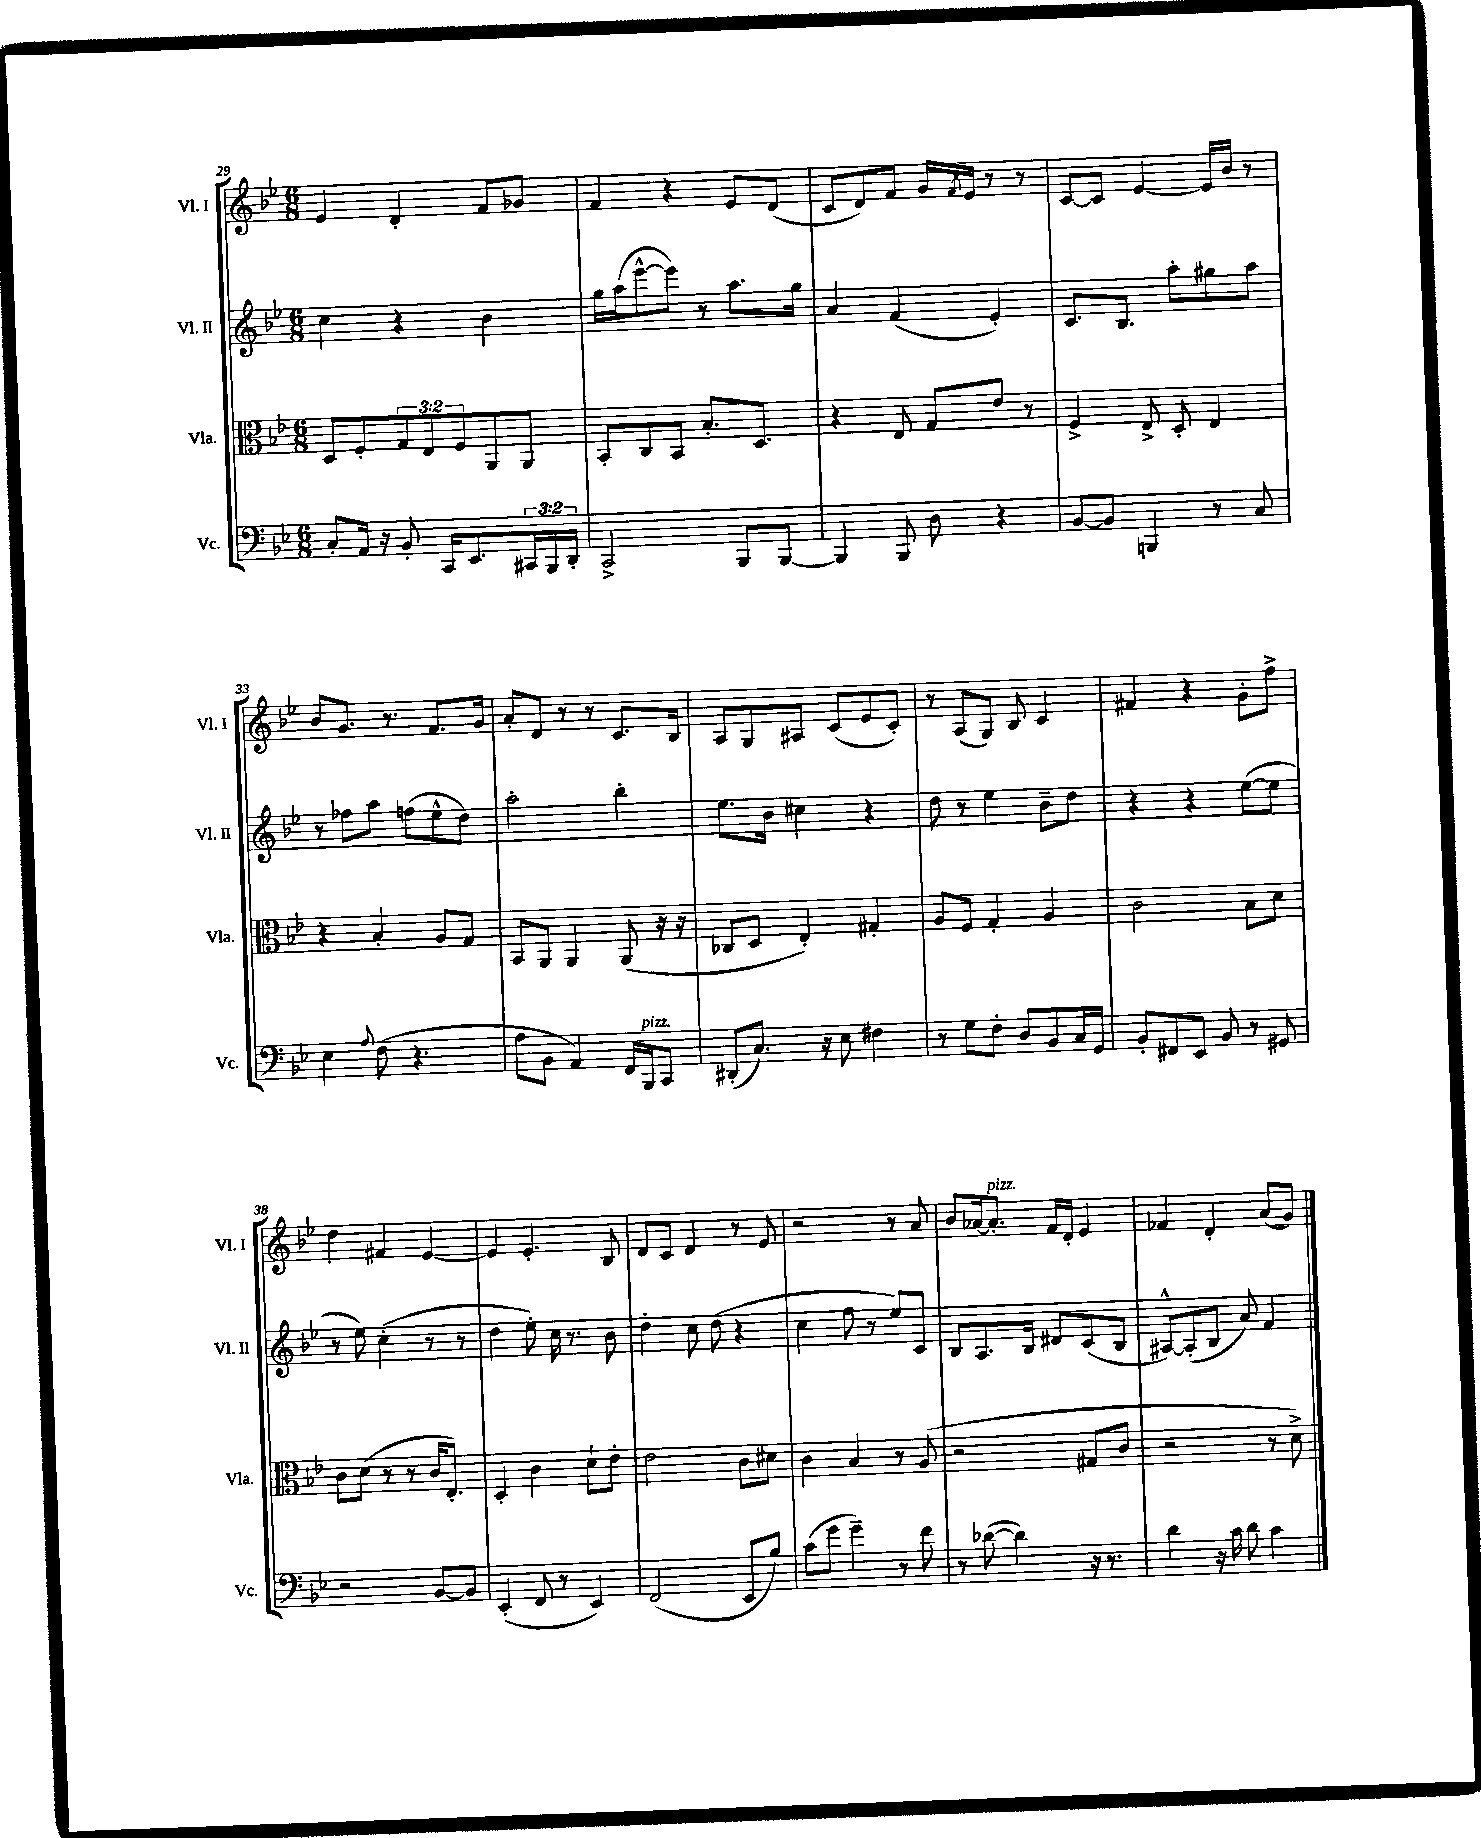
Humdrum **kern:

**kern	**kern	**kern	**kern
*staff4	*staff3	*staff2	*staff1
*clefF4	*clefC3	*clefG2	*clefG2
*k[b-e-]	*k[b-e-]	*k[b-e-]	*k[b-e-]
*M6/8	*M6/8	*M6/8	*M6/8
8C'	8D	4cc	4e-
16AA	8F'	.	.
16r	.	.	.
8BB-'	12G	4r	4d'
.	12E-	.	.
16CC	.	.	.
.	12F	.	.
8.EE-	.	.	.
.	8AA	4b-	8f
24CC#	8AA	.	8g-
24BBB-	.	.	.
24DD'	.	.	.
=	=	=	=
2CC^	8BB-'	16gg	4f
.	.	(16aa	.
.	8C	[8eee-^^	.
.	8BB-	8eee-])	4r
.	8.B-'	8r	.
8BBB-	.	8.aa	8e-
.	8.D	.	.
[8BBB-	.	.	(8d
.	.	16gg	.
=	=	=	=
4BBB-]	4r	4a	8c
.	.	.	8d)
8BBB-	8E-	(4f	8f
8D	8G	.	16g
.	.	.	8qf
.	.	.	16e-
4r	8e-	4e-')	8r
.	8r	.	8r
=	=	=	=
[8BB-	4F^	8.c	[8c
8BB-]	.	.	8c]
.	.	8.B-	.
4BBB	8E-^	.	[4e-
.	8D'	8aa'	.
8r	4E-	8gg#	16e-]
.	.	.	16b-
8C	.	8aa	8r
=	=	=	=
4E-	4r	8r	8b-
.	.	8ff-	8.g
8qqA	.	.	.
(8F	4B-'	8aa	.
.	.	.	8.r
4.r	.	(8ff	.
.	8A	8ee-^^	8.f
.	8G	8dd)	.
.	.	.	16g
=	=	=	=
8A	8BB-	2aa'	8a'
8BB-	8AA	.	8d
4AA)	4AA	.	8r
.	.	.	8r
16FF	(8AA	4bb-'	8.c
16BBB-	.	.	.
8CC	16r	.	.
.	16r	.	16B-
=	=	=	=
(8DD#'	8C-	8.ee-	8A
8.C)	8D	.	8G
.	.	16b-	.
.	4E-')	4cc#	8A#
16r	.	.	.
8E-	.	.	(8c
4F#	4G#'	4r	8e-
.	.	.	8c')
=	=	=	=
8r	8A	8dd	8r
8G	8F	8r	(8A
8F'	4G'	4ee-	8G)
8D	.	.	8B-
8BB-	4A	8b-~	4c
16C	.	8dd	.
16GG	.	.	.
=	=	=	=
8BB-'	2c	4r	4f#
8FF#	.	.	.
8EE-	.	4r	4r
8BB-	.	.	.
8r	8B-	([8ee-	8g'
8GG#	8d	8ee-]	8ff^
=	=	=	=
2r	8c	8r	4dd
.	(8d	8ee-)	.
.	8r	(4cc'	4f#
.	8r	.	.
[8BB-	16c	8r	[4e-
.	8.E-')	.	.
8BB-]	.	8r	.
=	=	=	=
(4EE-'	4D'	4dd	4e-]
8FF	4c	8ee-')	4.e-'
8r	.	16cc	.
.	.	8.r	.
4EE-)	8d`	.	.
.	8e-'	8b-	8B-
=	=	=	=
(2FF	2e-	4dd'	8d
.	.	.	8c
.	.	8cc	4d
.	.	(8dd	.
8EE-	8c	4r	8r
8B-)	8d#	.	8e-
=	=	=	=
(8c	4c	4cc	2r
8g	.	.	.
4g~)	4B-	8ff	.
.	.	8r	.
8r	8r	8ee-)	8r
8f	(8A	8c	8a
=	=	=	=
8r	2r	8B-	8b-
([8d-	.	8.A	[16a-
.	.	.	8.a-']
4d-])	.	.	.
.	.	16B-	.
.	.	8d#	16f
.	.	.	16d'
16r	8G#	(8c	4e-
8.r	.	.	.
.	8c	8B-	.
=	=	=	=
4d	2r	[8A#^^)	4f-
.	.	(8A#']	.
16r	.	8B-	4d'
16c	.	.	.
8d	.	8a)	.
4c	8r	4f	(8a
.	8d^)	.	8g)
==	==	==	==
*-	*-	*-	*-
